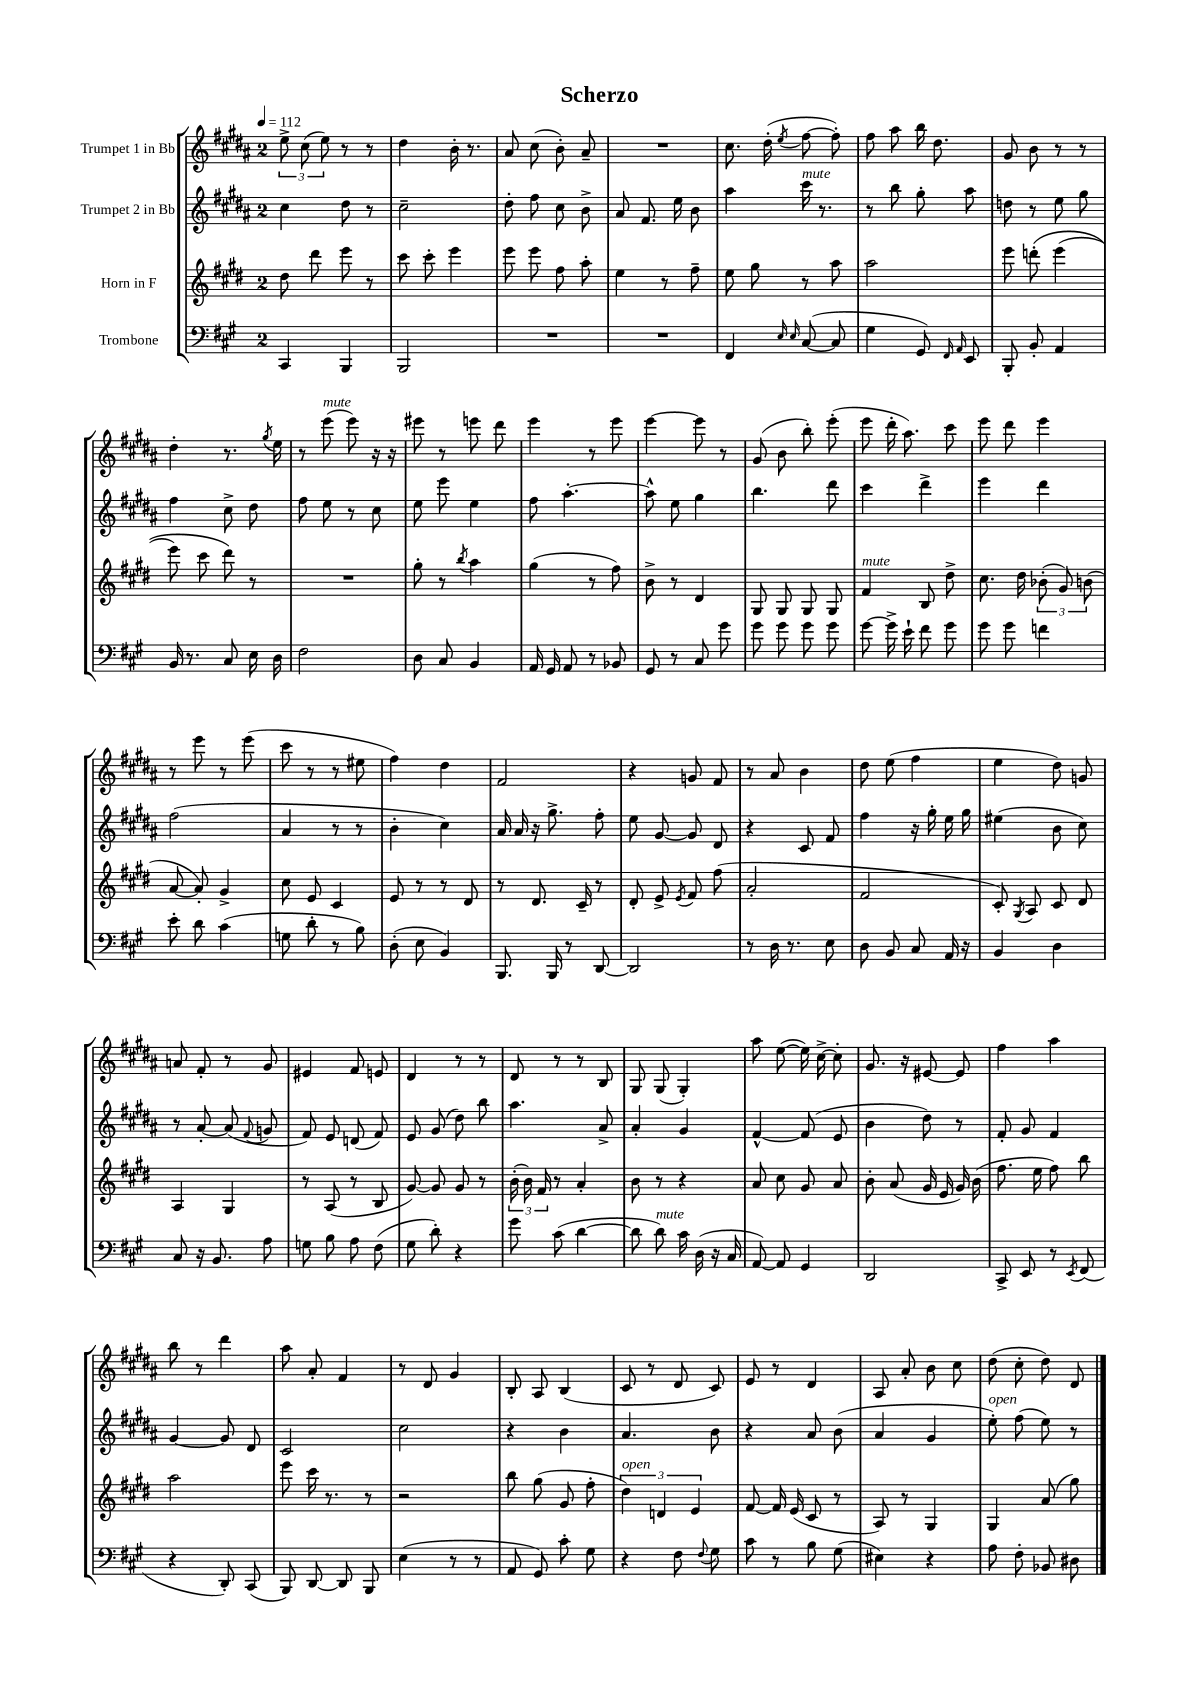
\header { title = "Scherzo" }
<<
\new StaffGroup <<
\new Staff = "s0" \with { instrumentName = "Trumpet 1 in Bb" } {
    \clef treble \key b \major \once \override Staff.TimeSignature.style = #'single-digit \time 2/4 \tempo 4 = 112
    \autoBeamOff \tuplet 3/2 { e''8-> cis''8( e''8) } r8 r8 |
    dis''4 b'16-. r8. |
    ais'8 cis''8( b'8-.) ais'8-- |
    R2 |
    cis''8. dis''16-.( \acciaccatura { e''8 } fis''8~ fis''8-.) |
    fis''8 ais''8 b''16 dis''8. |
    gis'8 b'8 r8 r8 |
    dis''4-. r8. \acciaccatura { gis''8 } e''16 |
    r8 e'''8^\markup { \italic "mute" }( e'''8) r16 r16 |
    eis'''8 r8 e'''8 dis'''8 |
    e'''4 r8 e'''8 |
    e'''4~ e'''8 r8 |
    gis'8( b'8 b''8-.) e'''8-.( |
    e'''8 dis'''16-. ais''8.) cis'''8 |
    e'''8 dis'''8 e'''4 |
    r8 e'''8 r8 e'''8( |
    cis'''8 r8 r8 eis''8 |
    fis''4) dis''4 |
    fis'2 |
    r4 g'8 fis'8 |
    r8 ais'8 b'4 |
    dis''8 e''8( fis''4 |
    e''4 dis''8) g'8 |
    a'8 fis'8-. r8 gis'8 |
    eis'4 fis'8 e'8 |
    dis'4 r8 r8 |
    dis'8 r8 r8 b8 |
    gis8 gis8( gis4-.) |
    ais''8 e''8~( e''16) cis''16~-> cis''8-. |
    gis'8. r16 eis'8~ eis'8 |
    fis''4 ais''4 |
    b''8 r8 dis'''4 |
    ais''8 ais'8-. fis'4 |
    r8 dis'8 gis'4 |
    b8-. ais8 b4( |
    cis'8 r8 dis'8 cis'8) |
    e'8 r8 dis'4 |
    ais8 ais'8-. b'8 cis''8 |
    dis''8( cis''8-. dis''8) dis'8 \bar "|." |
}
\new Staff = "s1" \with { instrumentName = "Trumpet 2 in Bb" } {
    \clef treble \key b \major \once \override Staff.TimeSignature.style = #'single-digit \time 2/4
    \autoBeamOff cis''4 dis''8 r8 |
    cis''2-- |
    dis''8-. fis''8 cis''8 b'8-> |
    ais'8 fis'8. e''16 b'8 |
    ais''4 cis'''16^\markup { \italic "mute" } r8. |
    r8 b''8 gis''8-. ais''8 |
    d''8 r8 e''8 gis''8 |
    fis''4 cis''8-> dis''8 |
    fis''8 e''8 r8 cis''8 |
    e''8 e'''8 e''4 |
    fis''8 ais''4.~-. |
    ais''8-^ e''8 gis''4 |
    b''4. dis'''8 |
    cis'''4 dis'''4-> |
    e'''4 dis'''4 |
    fis''2( |
    ais'4 r8 r8 |
    b'4-. cis''4) |
    ais'16 ais'16 r16 gis''8.-> fis''8-. |
    e''8 gis'8~ gis'8 dis'8 |
    r4 cis'8 fis'8 |
    fis''4 r16 gis''16-. e''16 gis''16 |
    eis''4( b'8 cis''8) |
    r8 ais'8~-. ais'8( \appoggiatura { fis'8 } g'8 |
    fis'8) e'8 d'8( fis'8) |
    e'8 gis'8( dis''8) b''8 |
    ais''4. ais'8-> |
    ais'4-. gis'4 |
    fis'4~-^ fis'8( e'8 |
    b'4 dis''8) r8 |
    fis'8-. gis'8 fis'4 |
    gis'4~ gis'8 dis'8 |
    cis'2 |
    cis''2 |
    r4 b'4 |
    ais'4. b'8 |
    r4 ais'8 b'8( |
    ais'4 gis'4 |
    e''8-.^\markup { \italic "open" }) fis''8( e''8) r8 \bar "|." |
}
\new Staff = "s2" \with { instrumentName = "Horn in F" } {
    \clef treble \key e \major \once \override Staff.TimeSignature.style = #'single-digit \time 2/4
    \autoBeamOff dis''8 dis'''8 e'''8 r8 |
    cis'''8 cis'''8-. e'''4 |
    e'''8 e'''8 fis''8 a''8-. |
    e''4 r8 fis''8-- |
    e''8 gis''8 r8 a''8 |
    a''2 |
    e'''8 d'''8-.\( e'''4( |
    e'''8) cis'''8 dis'''8\) r8 |
    R2 |
    gis''8-. r8 \acciaccatura { b''8 } a''4 |
    gis''4( r8 fis''8) |
    b'8-> r8 dis'4 |
    gis8 gis8 gis8 gis8 |
    fis'4^\markup { \italic "mute" } b8 dis''8-> |
    cis''8. dis''16 \tuplet 3/2 { bes'8-.( gis'8) b'8( } |
    a'8~ a'8-.) gis'4-> |
    cis''8 e'8 cis'4 |
    e'8 r8 r8 dis'8 |
    r8 dis'8. cis'16-- r8 |
    dis'8-. e'8-> \acciaccatura { e'8 } fis'8 fis''8( |
    a'2-. |
    fis'2 |
    cis'8-.) \acciaccatura { gis8 } a8 cis'8 dis'8 |
    a4 gis4 |
    r8 a8( r8 b8 |
    gis'8~) gis'8 gis'8 r8 |
    \tuplet 3/2 { b'16-.( b'16) fis'16 } r8 a'4-. |
    b'8 r8 r4 |
    a'8 cis''8 gis'8 a'8 |
    b'8-. a'8( gis'16 e'16 gis'16) b'16( |
    fis''8. e''16 fis''8) b''8 |
    a''2 |
    e'''8 cis'''16 r8. r8 |
    r2 |
    b''8 gis''8( gis'8 fis''8-. |
    \tuplet 3/2 { dis''4^\markup { \italic "open" }) d'4 e'4 } |
    fis'8~ fis'16 e'16( cis'8 r8 |
    a8) r8 gis4 |
    gis4 a'8( gis''8) \bar "|." |
}
\new Staff = "s3" \with { instrumentName = "Trombone" } {
    \clef bass \key a \major \once \override Staff.TimeSignature.style = #'single-digit \time 2/4
    \autoBeamOff cis,4 b,,4 |
    b,,2 |
    R2 |
    R2 |
    fis,4 \grace { e16 e16 } cis8~( cis8 |
    gis4 gis,8) \grace { fis,16 a,16 } e,8 |
    b,,8-. b,8-. a,4 |
    b,16 r8. cis8 e16 d16 |
    fis2 |
    d8 cis8 b,4 |
    a,16 gis,16 a,8 r8 bes,8 |
    gis,8 r8 cis8 gis'8 |
    gis'8 gis'8 gis'8 gis'8 |
    gis'8~ gis'16-> e'16-! fis'8 gis'8 |
    gis'8 gis'8 f'4 |
    e'8-. d'8 cis'4( |
    g8 d'8-. r8 b8) |
    d8-.( e8 b,4) |
    b,,8. b,,16 r8 d,8~ |
    d,2 |
    r8 d16 r8. e8 |
    d8 b,8 cis8 a,16 r16 |
    b,4 d4 |
    cis8 r16 b,8. a8 |
    g8 b8 a8 fis8( |
    gis8 d'8-.) r4 |
    gis'8 cis'8( d'4~ |
    d'8 d'8^\markup { \italic "mute" }) cis'16 d16( r16 cis16 |
    a,8~) a,8 gis,4 |
    d,2 |
    cis,8-> e,8 r8 \acciaccatura { e,8 } fis,8( |
    r4 d,8-.) cis,8( |
    b,,8) d,8~ d,8 b,,8 |
    e4( r8 r8 |
    a,8 gis,8) cis'8-. gis8 |
    r4 fis8 \appoggiatura { fis8 } gis8 |
    cis'8 r8 b8 gis8( |
    eis4) r4 |
    a8 fis8-. bes,8 dis8 \bar "|." |
}
>>
>>
\layout { \context { \Score \remove "Bar_number_engraver" } }
